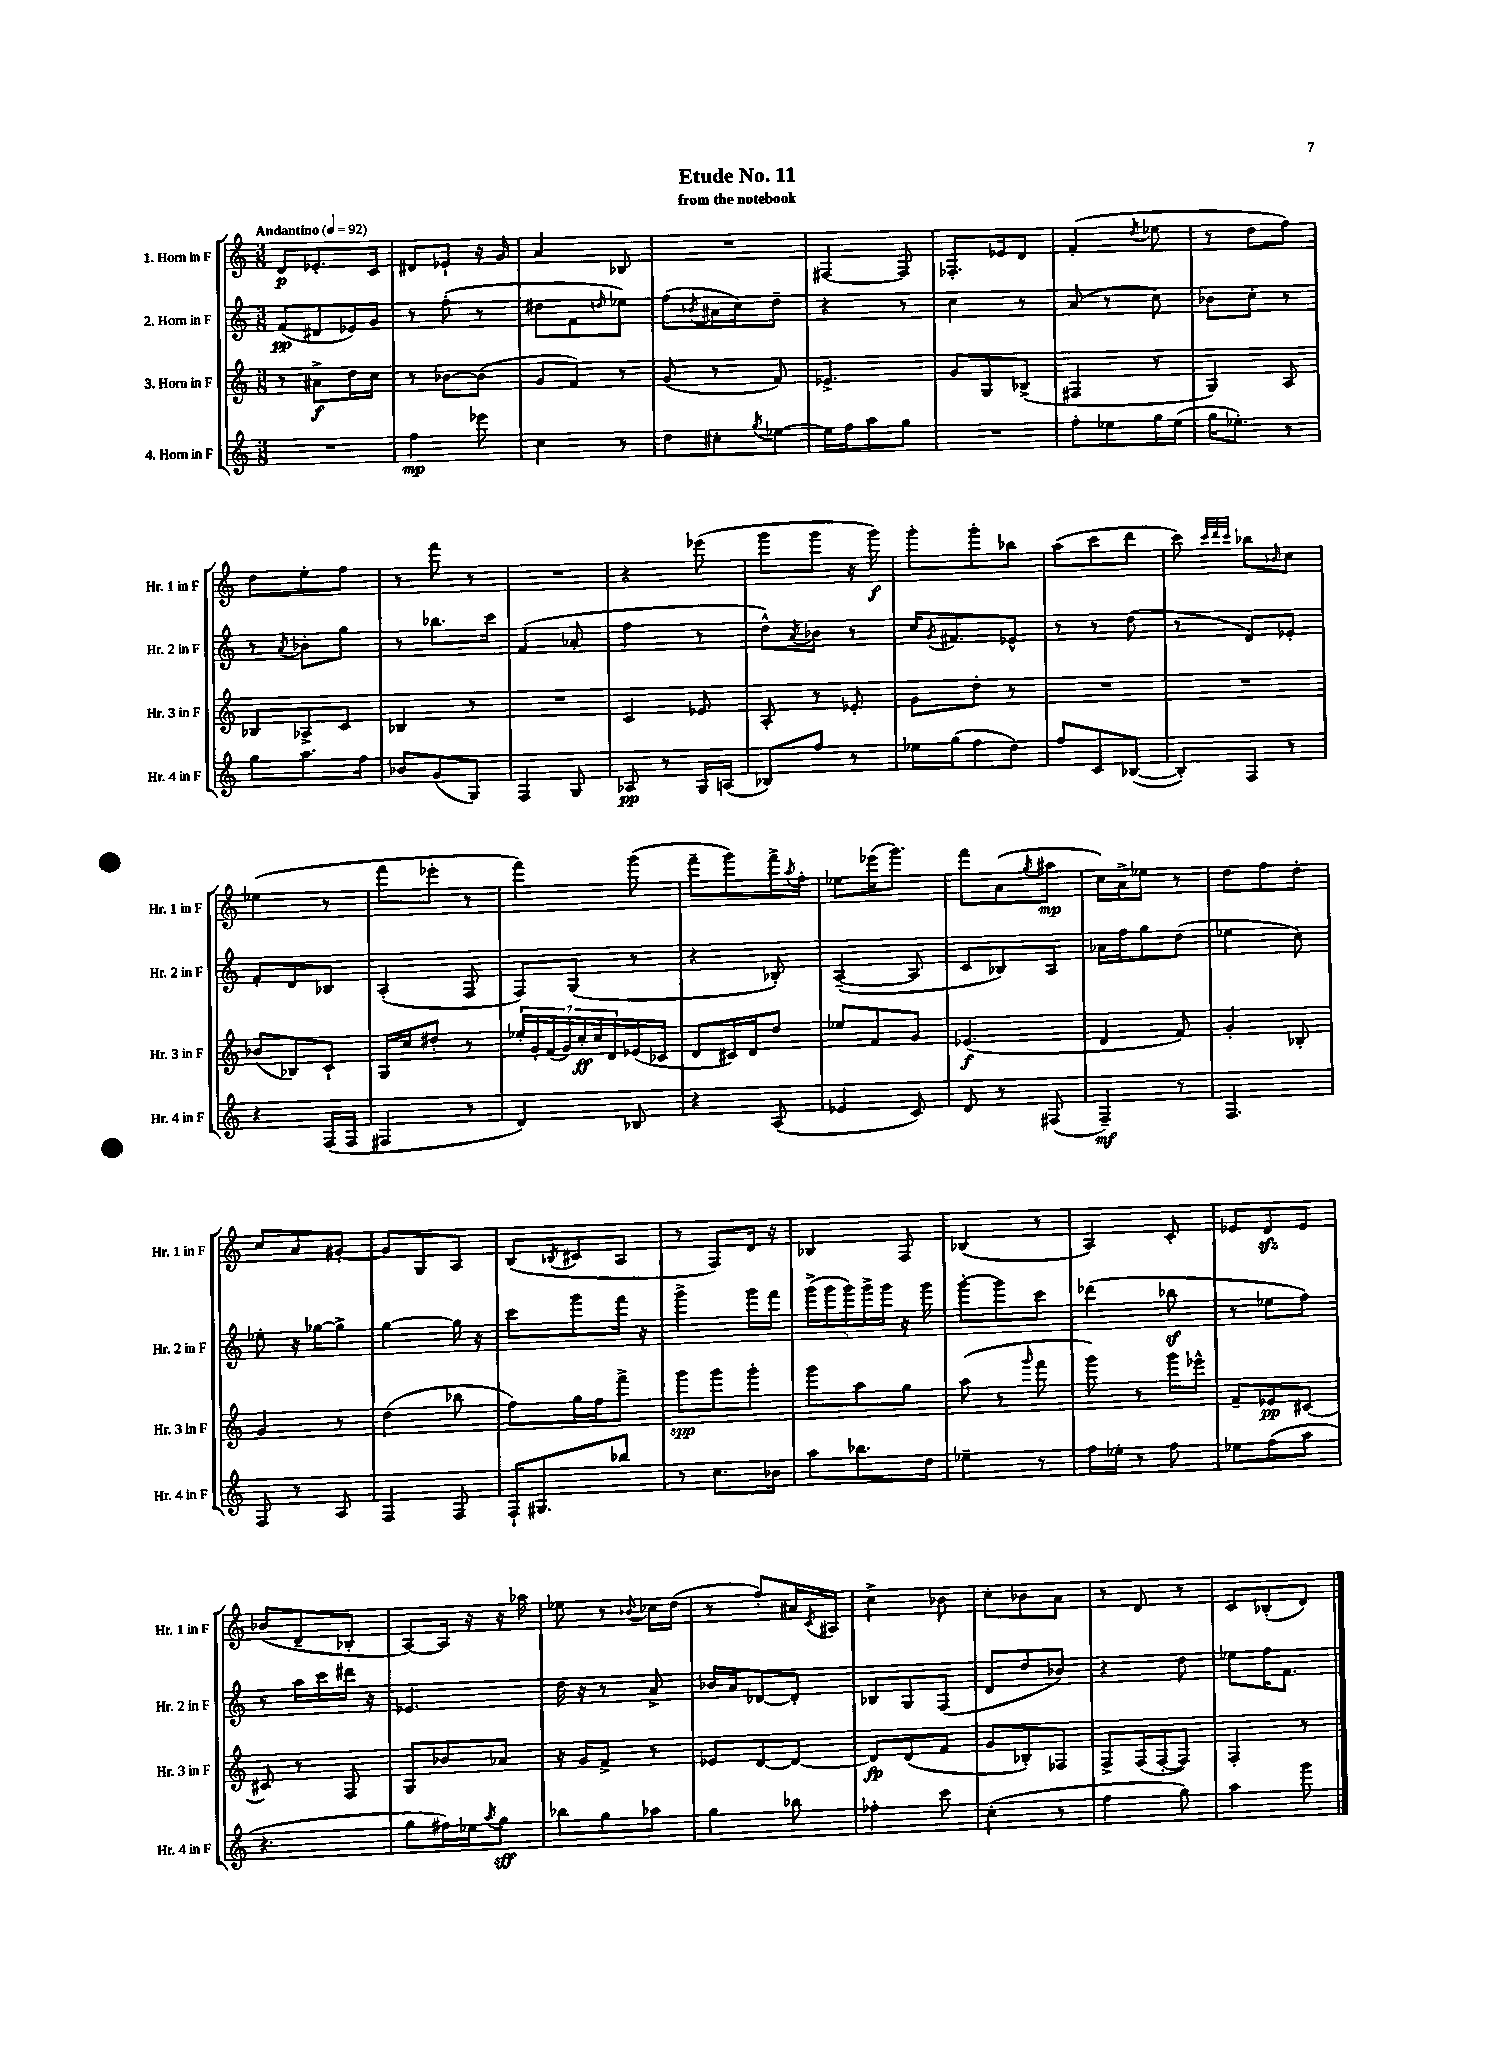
\header { title = "Etude No. 11" subtitle = "from the notebook" }
<<
\new StaffGroup <<
\new Staff = "s0" \with { instrumentName = "1. Horn in F" shortInstrumentName = "Hr. 1 in F" } {
    \clef treble \key c \major \numericTimeSignature \time 3/8 \tempo "Andantino" 4 = 92
    d'8\p ees'8.-. c'16 |
    dis'8 ees'8-! r16 g'16 |
    a'4 bes8 |
    R4. |
    fis4~ fis8 |
    fes8.-. ees'16 d'8 |
    f'4-.( \acciaccatura { d''8 } ees''8 |
    r8 d''8 f''8) |
    d''8 e''8-. f''8 |
    r8 f'''8 r8 |
    R4. |
    r4 ees'''8( |
    g'''8 g'''8 r16 g'''16\f) |
    g'''8-. g'''8-. bes''8 |
    a''8( c'''8 d'''8 |
    c'''8) \grace { c'''32 d'''32 c'''32 } bes''8 \grace { bes'16 } c''8 |
    ees''4( r8 |
    f'''8 ees'''8-. r8 |
    f'''4) g'''8( |
    f'''8-- g'''8) f'''16-> \acciaccatura { a''8 } f''16-. |
    ees''8 ees'''16( g'''8.) |
    f'''8 a'8( \acciaccatura { g''8 } ais''8\mp |
    c''16) a'16-> ees''8 r8 |
    d''8 f''8 d''8-. |
    c''8 a'8 gis'8~-. |
    gis'8 g8 a8 |
    b8( \acciaccatura { bes8 } cis'8 a8 |
    r8 f8) d'16 r16 |
    bes4 f8 |
    bes4( r8 |
    a4) c'8-. |
    ees'8 d'8\sfz ees'8 |
    bes'8( d'8-- bes8-. |
    a8~) a16 r16 r16 aes''16 |
    ees''8 r8 \appoggiatura { bes'8 } ces''16 d''16( |
    r8 f''8-.) ais'16 \acciaccatura { c'8 } ais16 |
    c''4-> bes'8 |
    c''8-. bes'8 a'8 |
    r8 d'8 r8 |
    c'8 bes8-.( d'8) \bar "|." |
}
\new Staff = "s1" \with { instrumentName = "2. Horn in F" shortInstrumentName = "Hr. 2 in F" } {
    \clef treble \key c \major \numericTimeSignature \time 3/8
    f'8\pp( dis'8 ees'16) g'16 |
    r8 f''8-.( r8 |
    dis''8 f'8 \grace { d''16 } ees''8) |
    f''8( \acciaccatura { bes'8 } ais'16 c''16) d''8-- |
    r4 r8 |
    c''4 r8 |
    a'8( r8 c''8) |
    bes'8 c''8-. r8 |
    r8 \acciaccatura { a'8 } bes'8-. g''8 |
    r8 bes''8. c'''16 |
    f'4( aes'8-. |
    f''4 r8 |
    d''8-^) \acciaccatura { a'8 } bes'8 r8 |
    c''16 \acciaccatura { g'8 } fis'8. ees'8-^ |
    r8 r8 d''8( |
    r8 d'8) ees'8-. |
    f'8-. d'8 bes8 |
    a4-.( f8 |
    f8) g8( r8 |
    r4 bes8-.) |
    a4~--( a8 |
    c'8 bes8) a8 |
    aes'16 f''16 g''8 d''8( |
    ees''4 c''8) |
    ees''8-. r16 ges''16~ ges''8-> |
    g''4~ g''16 r16 |
    c'''8 g'''8 f'''16 r16 |
    g'''4-> g'''16 f'''16 |
    \tuplet 5/4 { g'''16->( g'''16 g'''16) g'''16-> g'''16 } r16 g'''16 |
    g'''8~-. g'''8 c'''8 |
    des'''4( bes''8\sf |
    r8 ees''8 f''8) |
    r8 a''16 c'''16 dis'''16 r16 |
    ees'4. |
    d''16 r16 r8 a'8-> |
    bes'16 a'16 des'8~ des'8-. |
    bes8 g8 f8( |
    d'8 d''8 bes'8) |
    r4 d''8 |
    ees''8 f''16 f'8. \bar "|." |
}
\new Staff = "s2" \with { instrumentName = "3. Horn in F" shortInstrumentName = "Hr. 3 in F" } {
    \clef treble \key c \major \numericTimeSignature \time 3/8
    r8 ais'8->\f d''16 c''16 |
    r8 bes'8~ bes'8( |
    g'8 f'8) r8 |
    g'8( r8 f'8) |
    ees'4.-> |
    g'8 g8 bes8->( |
    fis4 r8 |
    g4) a8 |
    bes8 aes8-> c'8 |
    bes4 r8 |
    R4. |
    c'4 ees'8 |
    a8-. r8 ees'8-. |
    g'8 d''8-. r8 |
    R4. |
    R4. |
    bes'8( bes8) c'8-! |
    g16 c''16 dis''8-. r8 |
    \tuplet 7/4 { ees''16-. g'16-. f'16( g'16) c''16-.\ff c''16 d'16 } ees'16( ces'16 |
    d'8 cis'16) d'16 d''8 |
    ees''8 f'8 g'8 |
    ees'4.\f( |
    d'4 f'8) |
    g'4-. bes8-. |
    g'4 r8 |
    d''4( bes''8 |
    f''8) g''16 f''16 f'''8-> |
    g'''8\spp g'''8 g'''8-. |
    g'''8 a''8 g''8 |
    a''8( r8 \grace { g'''16 } f'''8 |
    g'''8) r8 g'''16 ees'''16-^ |
    f'8-- ees'8\pp cis'8~ |
    cis'8 r8 f8 |
    g8 bes'8 aes'8 |
    r16 g'16 f'8-> r8 |
    ees'8 d'8~ d'8~ |
    d'8\fp d'8( f'8 |
    g'8 bes8-.) fes8 |
    f8-> f16( f16~-. f8) |
    f4-. r8 \bar "|." |
}
\new Staff = "s3" \with { instrumentName = "4. Horn in F" shortInstrumentName = "Hr. 4 in F" } {
    \clef treble \key c \major \numericTimeSignature \time 3/8
    R4. |
    f''4\mp ees'''8 |
    c''4 r8 |
    d''8 cis''8-. \acciaccatura { g''8 } ees''8~ |
    ees''16 f''16 a''8 g''8 |
    R4. |
    f''8-. ees''8 g''16 ees''16( |
    g''16 ees''8.-.) r8 |
    g''8 a''8. f''16 |
    bes'8 g'8( g8) |
    f4 g8 |
    aes8\pp r8 g16 a16( |
    bes8) f''8 r8 |
    ees''16 g''16( f''8 d''8) |
    f''8 c'8 bes8~( |
    bes8-.) f8 r8 |
    r4 f16( f16 |
    fis4 r8 |
    d'4) bes8 |
    r4 a8( |
    ees'4 c'8) |
    d'8 r8 fis8( |
    f4--\mf) r8 |
    f4. |
    f8 r8 a8 |
    f4 f8 |
    f16-! gis8. bes''8 |
    r8 c''8. bes'16 |
    a''8 bes''8. d''16 |
    ees''4-- r8 |
    f''16 ees''16-. r8 f''8 |
    ees''8 f''8( a''8 |
    r4. |
    g''8 fis''16) ees''16 \acciaccatura { a''8 } g''8\sff |
    bes''8 g''8 aes''8 |
    g''4 bes''8 |
    fes''4-. c'''8 |
    c''4-.( r8 |
    f''4 g''8) |
    a''4 g'''8 \bar "|." |
}
>>
>>
\layout { \context { \Score \remove "Bar_number_engraver" } }
